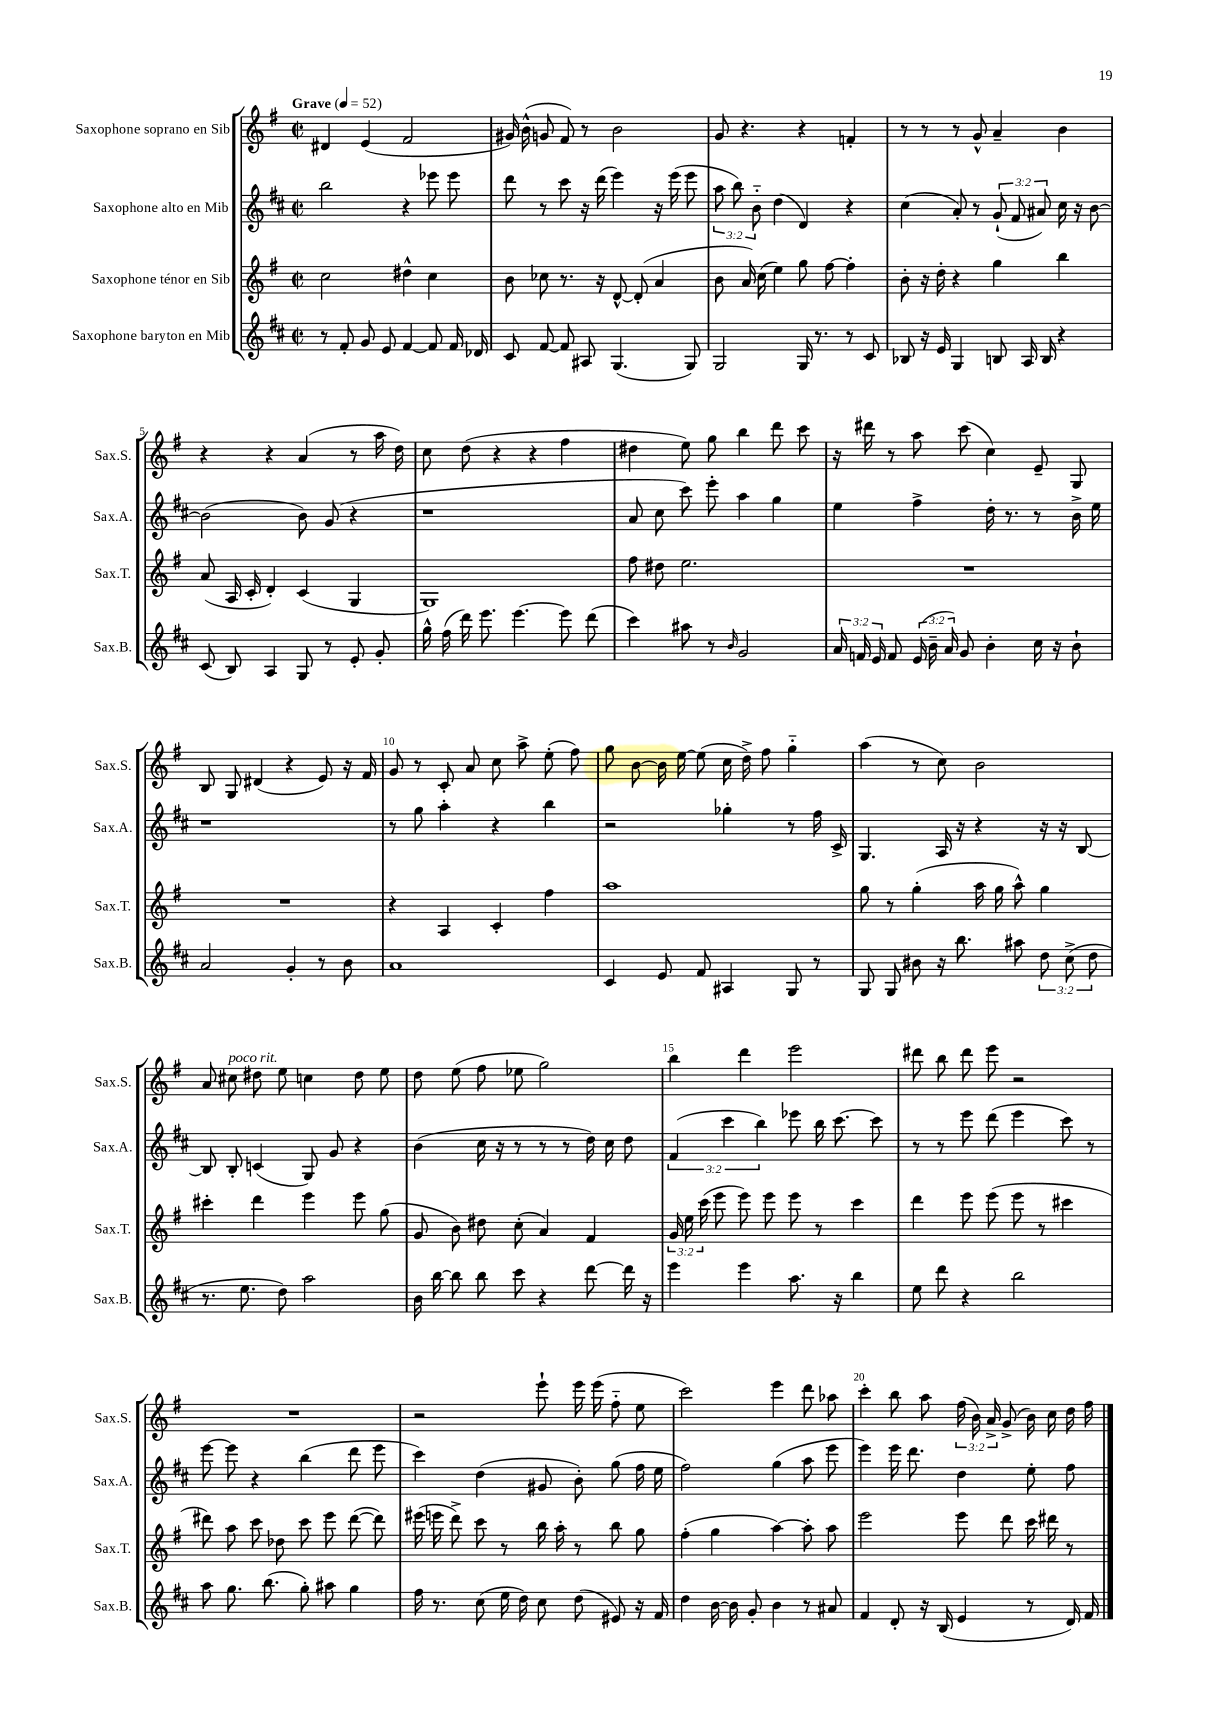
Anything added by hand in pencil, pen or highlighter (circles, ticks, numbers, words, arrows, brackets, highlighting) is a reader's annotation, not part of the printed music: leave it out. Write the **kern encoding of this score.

**kern	**kern	**kern	**kern
*part4	*part3	*part2	*part1
*staff4	*staff3	*staff2	*staff1
*I"Saxophone baryton en Mib	*I"Saxophone ténor en Sib	*I"Saxophone alto en Mib	*I"Saxophone soprano en Sib
*I'Sax.B.	*I'Sax.T.	*I'Sax.A.	*I'Sax.S.
*clefG2	*clefG2	*clefG2	*clefG2
*k[f#c#]	*k[f#]	*k[f#c#]	*k[f#]
*M2/2	*M2/2	*M2/2	*M2/2
*met(c|)	*met(c|)	*met(c|)	*met(c|)
*MM52	*MM52	*MM52	*MM52
=1	=1	=1	=1
!	!	!	!LO:TX:a:B:t=Grave
8r	2cc\	2bb\	4d#X/
8f#'/	.	.	.
8g/	.	.	(4e/
8e/	.	.	.
[4f#/	4dd#X^^\	4r	2f#/
8f#/]	4cc\	8eee-X\	.
16f#/	.	8eee-\	.
16d-X/	.	.	.
=2	=2	=2	=2
8c#/	8b\	8ddd\	16g#X/)
.	.	.	(16b^^\
[8f#/	8cc-X\	8r	8gn/
8f#/]	8.r	8ccc#\	8f#/)
8A#X/	.	16r	8r
.	16r	(16ddd\	.
(4.G/	[8d^^/	4eee\)	2b\
.	(8d'/]	.	.
.	4a/	16r	.
.	.	(16eee\	.
8G/)	.	8eee\	.
=3	=3	=3	=3
2G/	8b\	12aa\	8g/
.	.	12bb\)	.
.	16a/)	.	4.r
.	.	12b\	.
.	(16cc\	.	.
.	4ee\)	(4dd\	.
16G/	8gg\	4d/)	4r
8.r	.	.	.
.	[8ff#\	.	.
8r	4ff#'\]	4r	4fn'/
8c#/	.	.	.
=4	=4	=4	=4
8B-X/	8b'\	(4cc#\	8r
16r	16r	.	8r
16e/	16dd'\	.	.
4G/	4r	8a'/)	8r
.	.	8r	8g^^/
8Bn/	4gg\	(12g`/	4a~/
.	.	12f#/	.
16A/	.	.	.
.	.	12a#X/)	.
16B/	.	.	.
4r	4bb\	16cc#\	4b\
.	.	16r	.
.	.	[8b\	.
!!LO:LB:g=z
=5	=5	=5	=5
(8c#/	(8a/	(2b\]	4r
8B/)	16A/	.	.
.	16c'/	.	.
4A/	4d'/)	.	4r
8G/	(4c/	8b\)	(4a/
8r	.	(8g/	.
8e'/	4G/	4r	8r
8g'/	.	.	16aa\
.	.	.	16dd\)
=6	=6	=6	=6
16gg^^\	1G)	1r	8cc\
(16ff#\	.	.	.
16ddd\)	.	.	(8dd\
8.eee\	.	.	.
.	.	.	4r
[4.eee\	.	.	.
.	.	.	4r
8eee\]	.	.	4ff#\
(8ddd\	.	.	.
=7	=7	=7	=7
4ccc#\)	8ff#\	8a/	4dd#X\
.	8dd#X\	8cc#\	.
8aa#X\	2.ee\	8ccc#\)	8ee\)
8r	.	8eee'\	8gg\
16qqb/	.	.	.
2g/	.	4aa\	4bb\
.	.	4gg\	8ddd\
.	.	.	8ccc\
=8	=8	=8	=8
24a/	1r	4ee\	16r
24fn/	.	.	.
.	.	.	16ddd#X\
24e/	.	.	.
8f/	.	.	8r
(24e/	.	4ff#^\	8aa\
24b~\	.	.	.
24a/)	.	.	.
8g/	.	.	(8ccc\
4b'\	.	16dd'\	4cc\)
.	.	8.r	.
16cc#\	.	8r	8e~/
16r	.	.	.
8b`\	.	16b^\	8G/
.	.	16ee\	.
!!LO:LB:g=z
=9	=9	=9	=9
2a/	1r	1r	8B/
.	.	.	8G/
.	.	.	(4d#X/
4g'/	.	.	4r
8r	.	.	8e/)
8b\	.	.	16r
.	.	.	16f#/
=10	=10	=10	=10
1a	4r	8r	8g/
.	.	8gg\	8r
.	4A/	4aa'\	8c'/
.	.	.	8a/
.	4c'/	4r	8cc\
.	.	.	8aa^\
.	4ff#\	4bb\	(8ee'\
.	.	.	8ff#\)
=11	=11	=11	=11
4c#/	1aa	2r	8gg\
.	.	.	[8b\
8e/	.	.	16b\]
.	.	.	[16ee\
8f#/	.	.	(8ee\]
4A#X/	.	4gg-X'\	16cc\
.	.	.	16dd^\)
.	.	.	8ff#\
8G/	.	8r	4gg\
8r	.	16ff#\	.
.	.	16c#^/	.
=12	=12	=12	=12
8G/	8gg\	4.G/	(4aa\
8G/	8r	.	.
8b#X\	(4gg'\	.	8r
16r	.	16A/	8cc\)
8.bb\	.	16r	.
.	16aa\	4r	2b\
.	16gg\	.	.
8aa#X\	8aa^^\)	.	.
12dd\	4gg\	16r	.
.	.	16r	.
(12cc#^\	.	.	.
.	.	[8B/	.
12dd\	.	.	.
!!LO:LB:g=z
=13	=13	=13	=13
8.r	4ccc#X'\	8B/]	8a/
!	!	!	!LO:TX:a:i:t=poco rit.
.	.	8B'/	8cc#X\
8.ee\	.	.	.
.	4ddd\	(4cn/	8dd#X\
8dd\)	.	.	8ee\
2aa\	4eee\	8G/)	4ccn\
.	.	8g/	.
.	8eee\	4r	8dd#\
.	(8gg\	.	8ee\
=14	=14	=14	=14
16b\	8g/	(4b\	8dd\
[16bb\	.	.	.
8bb\]	8b\)	.	(8ee\
8bb\	8dd#X\	16cc#\	8ff#\
.	.	16r	.
8ccc#\	(8cc'\	8r	8ee-X\
4r	4a/)	8r	2gg\)
.	.	8r	.
[8ddd\	4f#/	16dd\)	.
.	.	16cc#\	.
16ddd\]	.	8dd\	.
16r	.	.	.
=15	=15	=15	=15
4eee\	24g/	(6f#/	4bb\
.	24ee\	.	.
.	(24ccc\	.	.
.	8eee\	.	.
.	.	6ccc#\	.
4eee\	8eee\)	.	4ddd\
.	.	6bb\)	.
.	8eee\	.	.
8.aa\	8eee\	8eee-X\	2eee\
.	8r	16bb\	.
16r	.	[8.ccc#\	.
4bb\	4ccc\	.	.
.	.	8ccc#\]	.
=16	=16	=16	=16
8ee\	4ddd\	8r	8ddd#X\
8ddd\	.	8r	8bb\
4r	8eee\	8eee\	8ddd#\
.	(8eee\	(8ddd\	8eee\
2bb\	8eee\	4eee\	2r
.	8r	.	.
.	4ccc#X\	8ccc#\)	.
.	.	8r	.
!!LO:LB:g=z
=17	=17	=17	=17
8aa\	8ddd#X\)	[8eee\	1r
8.gg\	8aa\	8eee\]	.
.	8ccc\	4r	.
(8.bb\	.	.	.
.	8dd-X\	.	.
8gg'\)	8ccc\	(4bb\	.
8aa#X\	8eee\	.	.
4gg\	([8ddd#\	8ddd\	.
.	8ddd#\])	8eee\	.
=18	=18	=18	=18
16ff#\	(16eee#X\	4ccc#\)	2r
8.r	16eeen\	.	.
.	8ddd^\)	.	.
(8cc#\	8ccc\	(4dd\	.
16ee\	8r	.	.
16dd\)	.	.	.
8cc#\	16bb\	8g#X/	8eee`\
.	16aa'\	.	.
(8dd\	8r	8b'\)	16eee\
.	.	.	(16eee\
8e#X/)	8bb\	(8gg\	8ff#\
16r	8gg\	16ff#\	8ee\
16f#/	.	16ee\	.
=19	=19	=19	=19
4dd\	(4ff#'\	2ff#\)	2ccc\)
[16b\	4gg\	.	.
16b\]	.	.	.
8g'/	.	.	.
4b\	[4aa\)	(4gg\	4eee\
8r	8aa'\]	8aa\	8ddd\
8a#X/	8aa\	8eee\	8aa-X\
=20	=20	=20	=20
4f#/	2eee\	4eee\)	4ccc'\
8d'/	.	16eee\	8bb\
.	.	8.ddd\	.
16r	.	.	8aa\
(16B/	.	.	.
4e/	8eee\	4dd\	(24ff#\
.	.	.	24b\)
.	.	.	24a^/
.	8ddd\	.	(8g^/
8r	16ccc\	8ee'\	16b\)
.	16ddd#X\	.	16cc\
16d/)	8r	8ff#\	16dd\
16f#/	.	.	16ff#\
==	==	==	==
*-	*-	*-	*-
